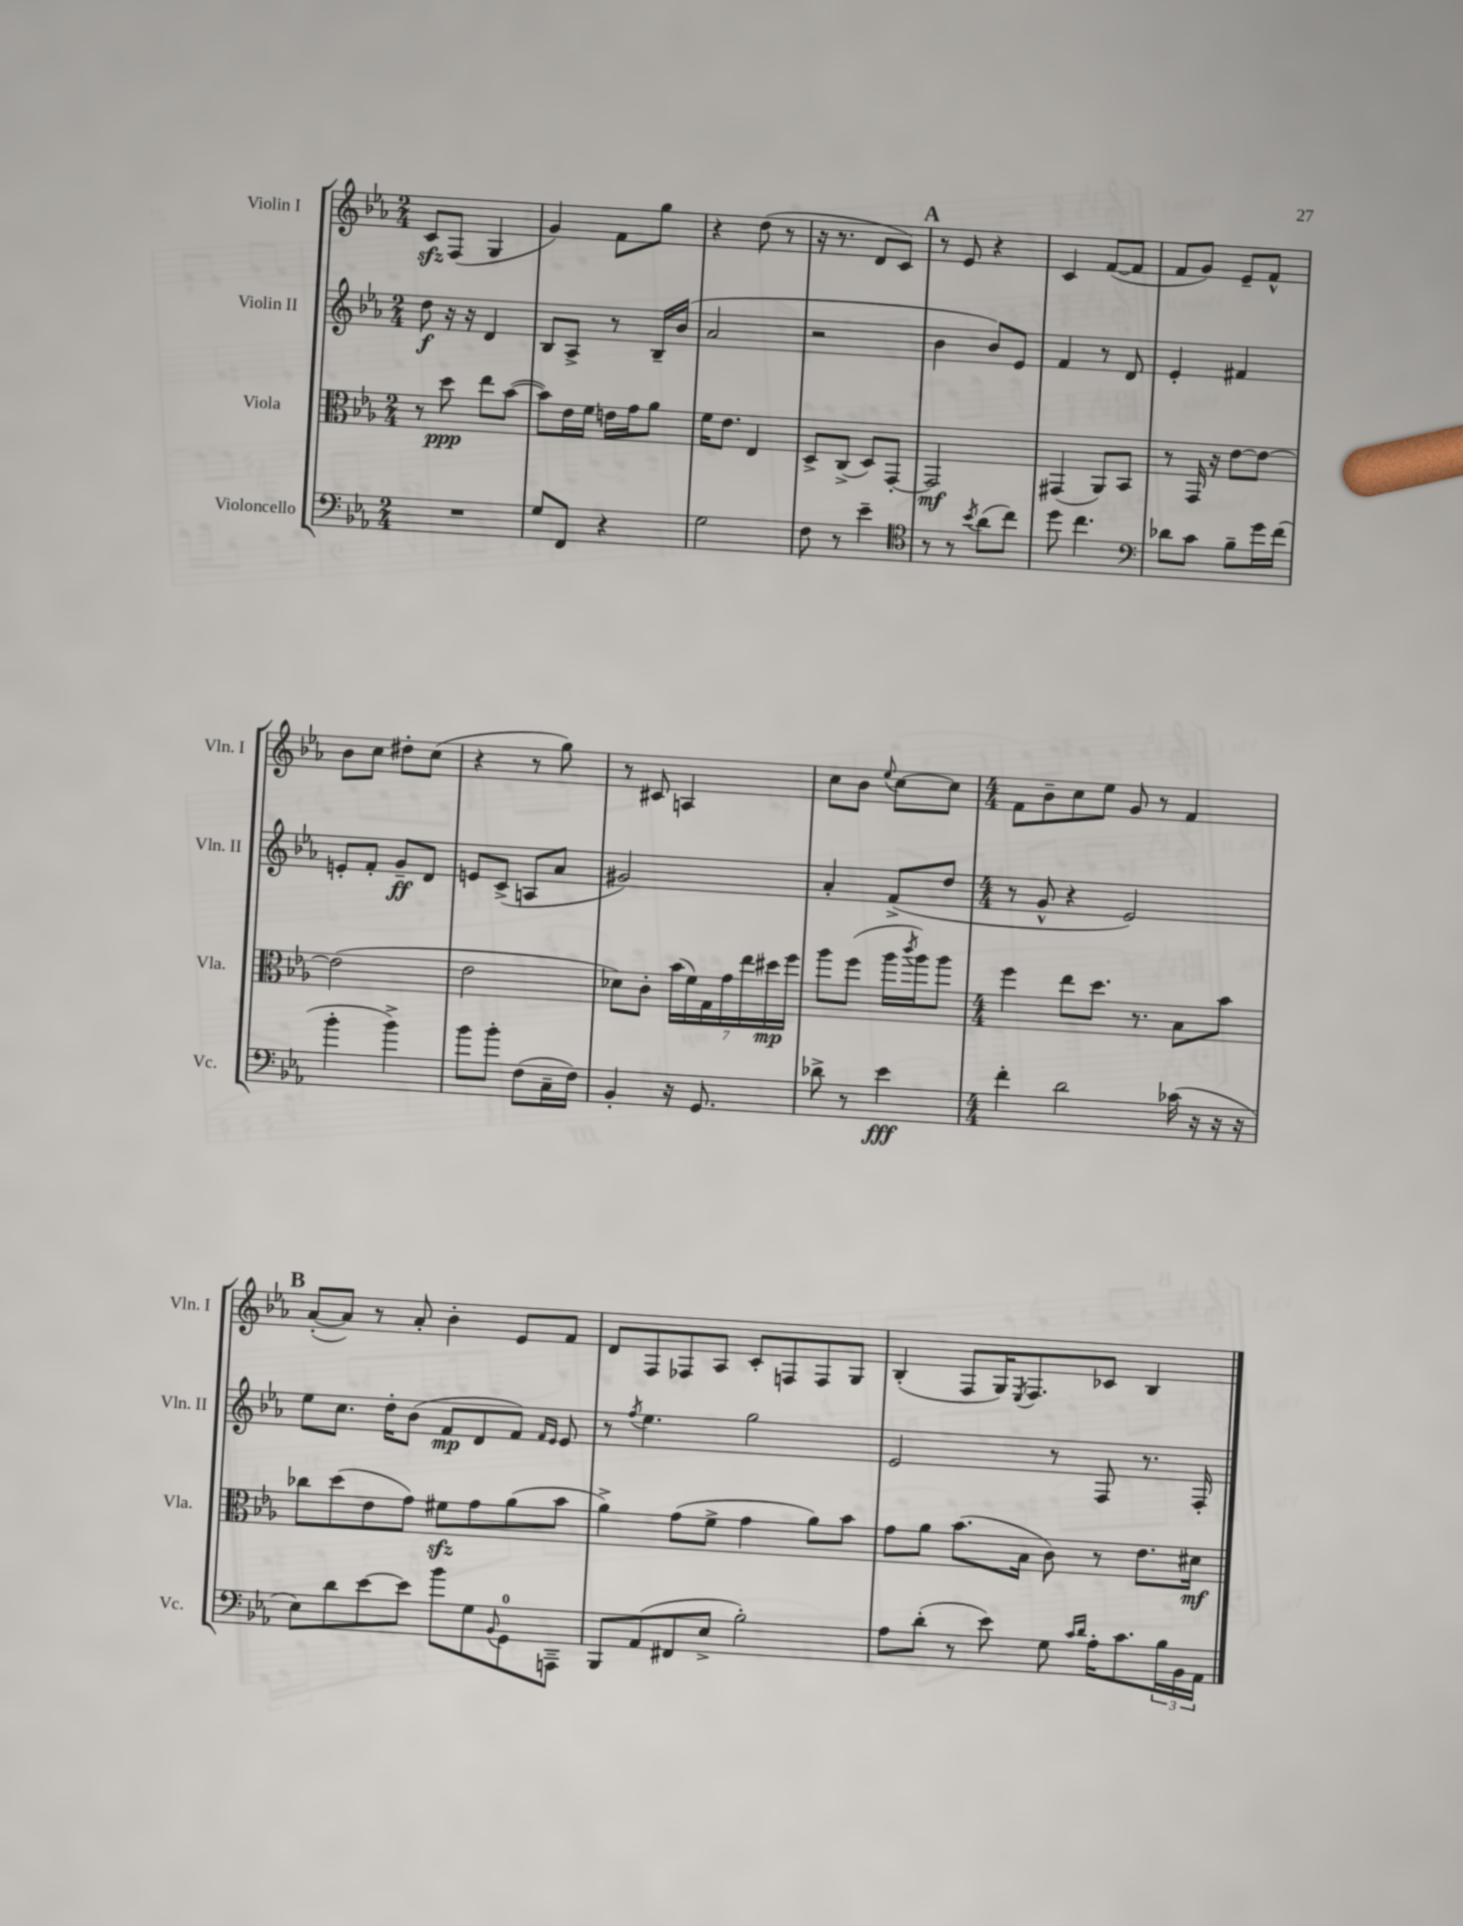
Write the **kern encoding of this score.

**kern	**kern	**kern	**kern
*staff4	*staff3	*staff2	*staff1
*clefF4	*clefC3	*clefG2	*clefG2
*k[b-e-a-]	*k[b-e-a-]	*k[b-e-a-]	*k[b-e-a-]
*M2/4	*M2/4	*M2/4	*M2/4
2r	8r	8dd	8c
.	8dd	16r	(8F
.	.	16r	.
.	8ee-	4d	4G
.	([8b-	.	.
=	=	=	=
8G	8b-])	8B-	4g)
8FF	16e-	8A-^	.
.	16f	.	.
4r	16e	8r	8f
.	16g	.	.
.	8a-	16B-~	8gg
.	.	(16b-	.
=	=	=	=
2G	16f	2a-	4r
.	8.e-	.	.
.	4E-	.	(8dd
.	.	.	8r
=	=	=	=
8F	8D^	2r	16r
.	.	.	8.r
8r	(8C^	.	.
4e-~	8D)	.	8d
.	[8GG'	.	8c)
=	=	=	=
*clefC4	*	*	*
8r	2GG]	4b-	8r
8r	.	.	8e-
8qb-	.	.	.
(8a-	.	8b-)	4r
8cc)	.	8e-	.
=	=	=	=
8dd	(4GG#	4f	4c
4.cc	.	.	.
.	8AA-)	8r	([8f
.	8BB-	8d	8f]
=	=	=	=
*clefF4	*	*	*
8d-	8r	4e-'	8f
8c	16GG	.	8g)
.	16r	.	.
8B-~	[8e-	4f#	8e-~
16g	8e-_	.	8f^^
(16f	.	.	.
=	=	=	=
4b-'	(2e-]	8e'	8b-
.	.	8f'	8cc
4b-^)	.	8g~	8dd#'
.	.	8d	(8cc
=	=	=	=
8b-	2e-	8e	4r
8b-'	.	(8c^	.
(8F	.	8A	8r
16C~	.	8a-	8gg)
16F)	.	.	.
=	=	=	=
4BB-'	8d-)	2g#)	8r
.	8c'	.	8c#
16r	(28b-	.	4A
.	28f)	.	.
8.GG	.	.	.
.	28G	.	.
.	28g	.	.
.	28ee-	.	.
.	28dd#	.	.
.	28ff	.	.
=	=	=	=
8d-^	8aa-	4a-'	8cc
8r	(8ff	.	8b-
.	.	.	8qqee-
4e-	16aa-	(8f^	[8cc
.	8qccc	.	.
.	16aa-)	.	.
.	8aa-	8dd	8cc]
=	=	=	=
*M4/4	*M4/4	*M4/4	*M4/4
4f'	4ff	8r	8f
.	.	8g^^	8b-~
2d	8ee-	4r	8cc
.	8.dd	.	8ee-
.	.	2e-)	8g
.	8.r	.	.
.	.	.	8r
(16c-	8B-	.	4f
16r	.	.	.
16r	8b-	.	.
16r	.	.	.
=	=	=	=
8E-)	8cc-	8ee-	([8a-'
8d	(8dd	8.cc	8a-])
[8e-	8e-	.	8r
.	.	16dd'	.
8e-]	8g)	(8b-	8a-'
8b-	8f#	8f	4b-'
8G	8g	8d	.
8qqBB-	.	.	.
8GG	(8a-	8f)	8e-
.	.	16qqf	.
.	.	16qqe-	.
8AAA~	8b-	8e-	8f
=	=	=	=
8BBB-	4a-^)	8r	8d
.	.	8qff	.
(8AA-	.	4.ee-	8F
8FF#	(8g	.	8F-
8E-^	8f^	.	8A-
2B-')	4g	2gg	8c'
.	.	.	8F
.	8a-)	.	8F
.	8b-	.	8G
=	=	=	=
8A-	8g	2e-	(4B-'
(8d'	8a-	.	.
8r	(8.b-	.	8F
8e-)	.	.	16G)
.	.	.	8qE-
.	16B-	.	8.F
8G	8c)	8r	.
16qqc	.	.	.
16qqd	.	.	.
16A-'	8r	8F	8c-
8.c	.	.	.
.	8.e-	8.r	4B-
24B-	.	.	.
24BB-	.	.	.
.	16d#	16F'	.
24AA-	.	.	.
==	==	==	==
*-	*-	*-	*-
